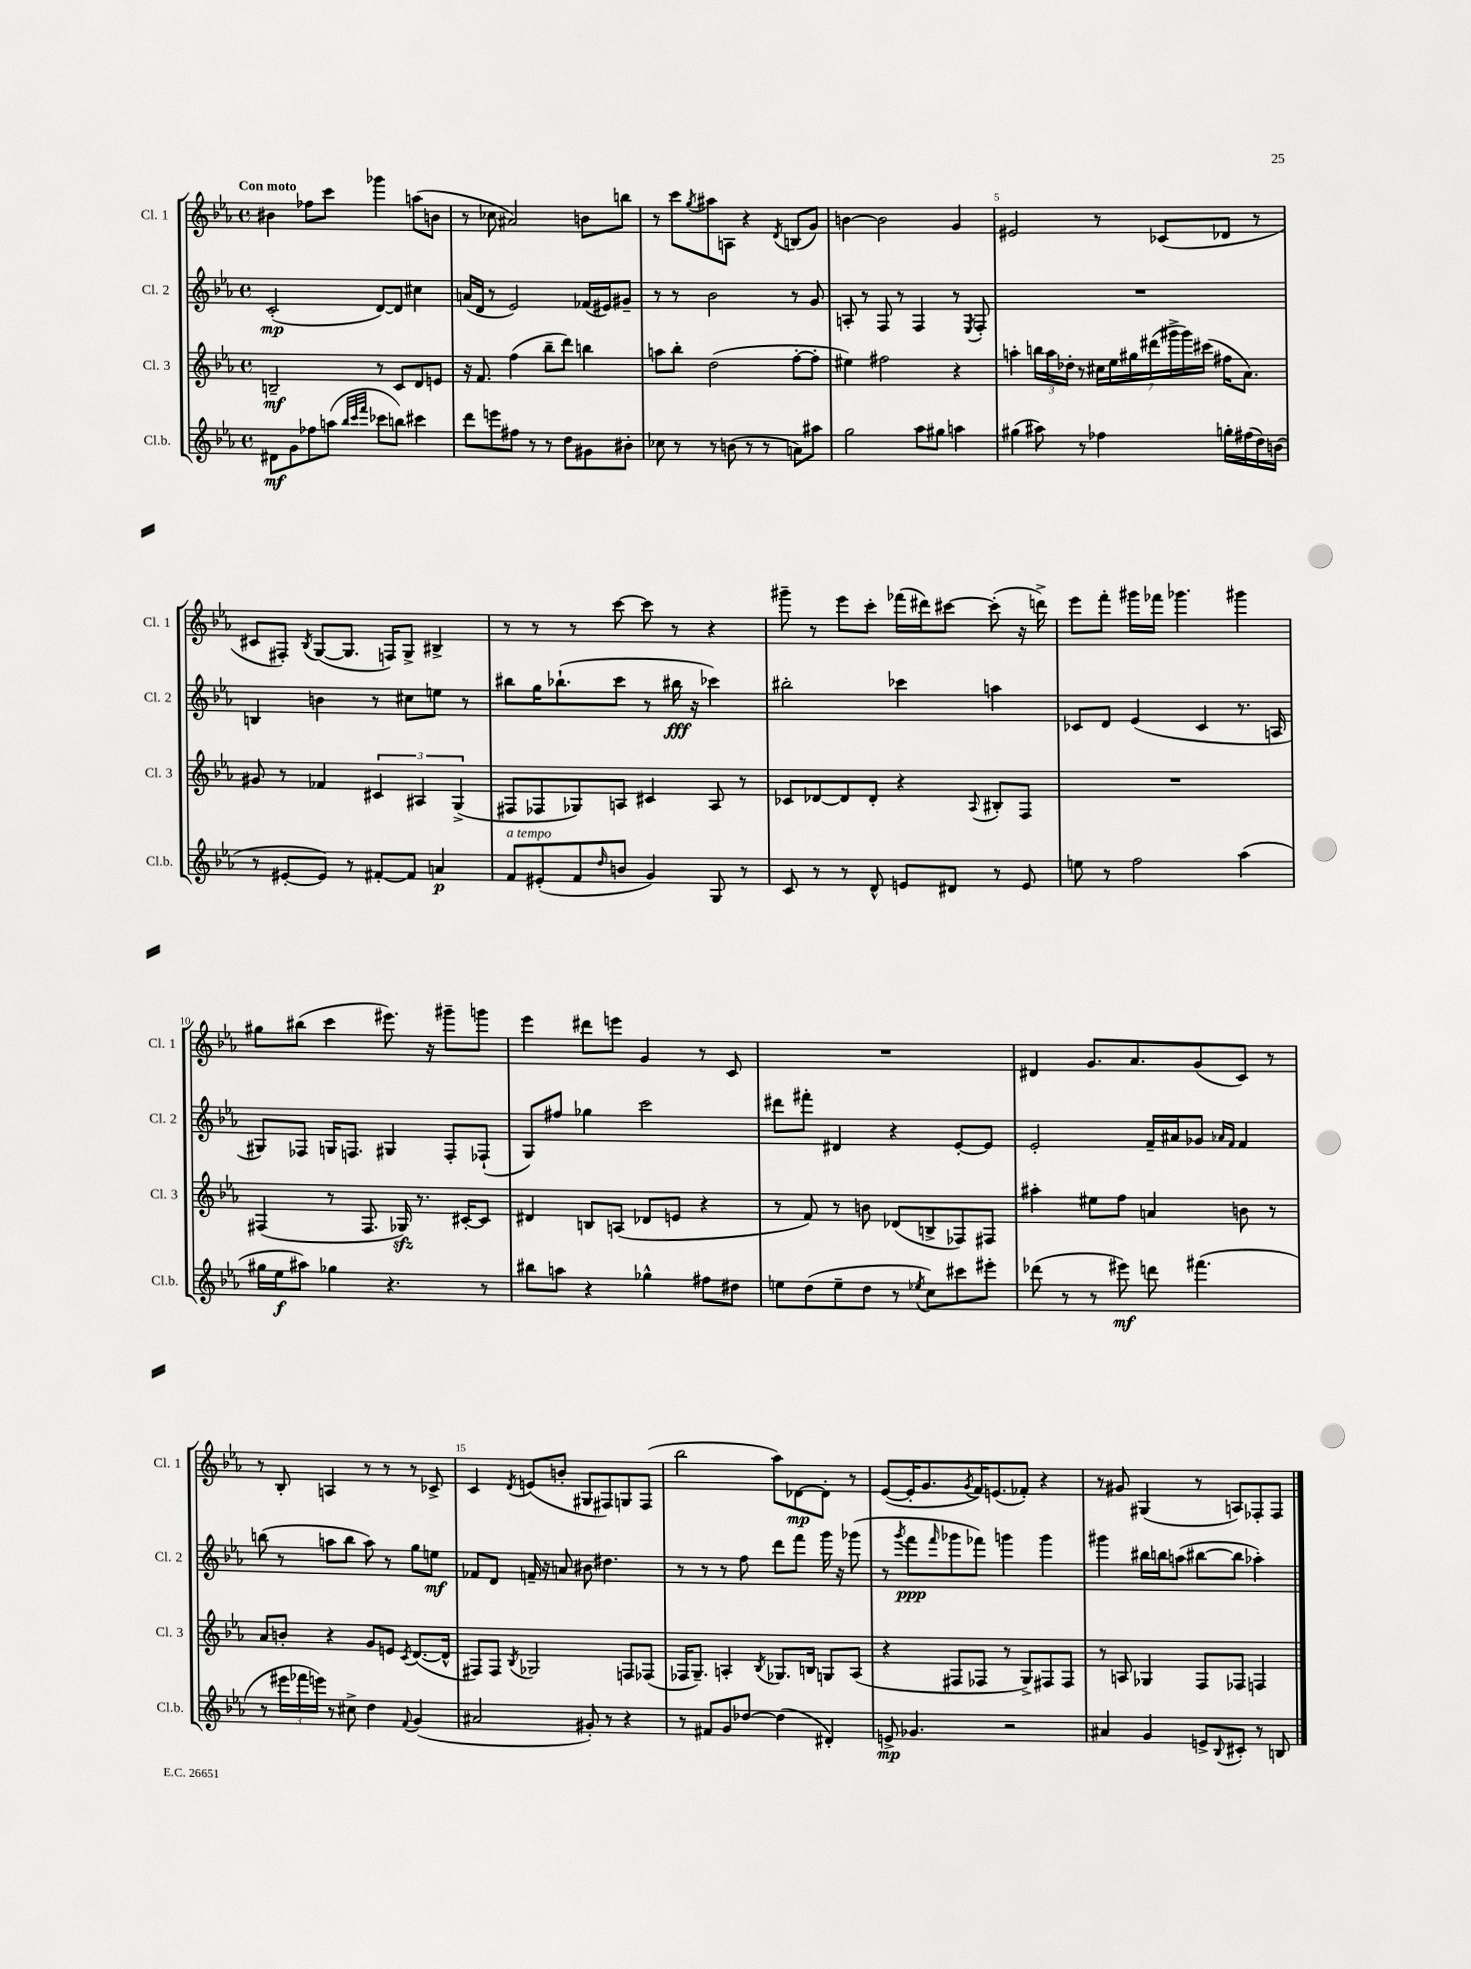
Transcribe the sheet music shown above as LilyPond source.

<<
\new StaffGroup <<
\new Staff = "s0" \with { instrumentName = "Cl. 1" shortInstrumentName = "Cl. 1" } {
    \clef treble \key ees \major \defaultTimeSignature \time 4/4 \tempo "Con moto"
    bis'4 fes''8 c'''8 ges'''4 a''8( b'8 |
    r8 ces''8 ais'2) b'8 b''8 |
    r8 c'''8 \acciaccatura { g''8 } ais''8 a8 r4 \acciaccatura { d'8 } b8( g'8) |
    b'4~ b'2 g'4 |
    eis'2 r8 ces'8( des'8 r8 |
    cis'8 fis8-.) \acciaccatura { bes8 } g8~( g8. f16) g8-> bis4-> |
    r8 r8 r8 c'''8~ c'''8 r8 r4 |
    gis'''8-- r8 ees'''8 c'''8-. fes'''16( dis'''16) cis'''8~ cis'''8-.( r16 d'''16->) |
    ees'''8 f'''8-. gis'''16 fes'''16 ges'''4. gis'''4 |
    gis''8 bis''8( c'''4 eis'''8.) r16 gis'''8-- g'''8 |
    ees'''4 dis'''8 e'''8 g'4 r8 c'8 |
    R1 |
    dis'4 g'8. aes'8. g'8( c'8) r8 |
    r8 bes8-. a4 r8 r8 r8 ces'8-> |
    c'4 \acciaccatura { d'8 } e'8( b'8-. gis8 fis8) g8 fis8( |
    bes''2 aes''8) des'8~\mp des'8-. r8 |
    ees'8~( ees'16-. g'8. \acciaccatura { g'8 } f'16) e'8.( fes'8-.) r4 |
    r8 gis'8 gis4( r8 a8) fes8-. fes8 \bar "|." |
}
\new Staff = "s1" \with { instrumentName = "Cl. 2" shortInstrumentName = "Cl. 2" } {
    \clef treble \key ees \major \defaultTimeSignature \time 4/4
    c'2-.\mp( d'8~) d'8 cis''4 |
    a'16( d'16 r8 ees'2) fes'16( eis'16) gis'8-- |
    r8 r8 bes'2 r8 g'8 |
    a8-. r8 f8 r8 f4 r8 \acciaccatura { ees8 } f8-. |
    R1 |
    b4 b'4 r8 cis''8 e''8 r8 |
    bis''8 g''16 bes''8.-!( c'''8 r8 bis''16\fff r16 ces'''4) |
    bis''2-. ces'''4 a''4 |
    ces'8 d'8 ees'4( ces'4 r8. a16 |
    gis8) fes8 g16 f8. gis4 f8-. fes8-!( |
    g8) fis''8 ges''4 c'''2 |
    dis'''8 fis'''8-. dis'4 r4 ees'8~-. ees'8 |
    ees'2-. f'16-- ais'16 ges'8 \grace { aes'16 f'16 } f'4 |
    b''8( r8 a''8 b''8 a''8) r8 g''8 e''8\mf |
    fes'8 d'8 f'16-- r16 a'8 bis'8 dis''4. |
    r8 r8 r8 f''8 d'''8 f'''8 g'''16 r16 ges'''8( |
    r8 \acciaccatura { g'''8 } f'''8\ppp \grace { f'''16 } ges'''8 fes'''8) g'''4 g'''4 |
    gis'''4 bis''16 b''16 a''8( bis''8~ bis''8 aes''4-.) \bar "|." |
}
\new Staff = "s2" \with { instrumentName = "Cl. 3" shortInstrumentName = "Cl. 3" } {
    \clef treble \key ees \major \defaultTimeSignature \time 4/4
    b2--\mf r8 c'8 d'8 e'8 |
    r16 f'8. f''4( bes''8-- d'''8) b''4 |
    a''8 bes''8-. d''2( f''8~-. f''8-. |
    eis''4) fis''2 r4 |
    a''4-. \tuplet 3/2 { b''16 a''16 des''16-. } r8 \tuplet 7/4 { cis''16 ees''16 gis''16 dis'''16( gis'''16-> gis'''16) cis'''16( } fis''16 aes'8.) |
    gis'8 r8 fes'4 \tuplet 3/2 { cis'4 ais4 g4->( } |
    fis8 fes8 ges8) a8 cis'4 a8 r8 |
    ces'8 des'8~ des'8 des'8-. r4 \appoggiatura { aes8 } bis8-. f8 |
    R1 |
    fis4( r8 fis8. ges16\sfz) r8. cis'16~-. cis'8 |
    dis'4 b8 a8( des'8 e'8 r4 |
    r8 f'8) r8 b'8 des'8( b8-> fes8) fis8 |
    ais''4-. eis''8 f''8 a'4 b'8 r8 |
    aes'8 b'8-. r4 g'8 e'8 \acciaccatura { c'8 } d'8.~( d'16-^ |
    fis8) fis8 \acciaccatura { bes8 } ges2 f8 fes8( |
    fes16 g8.--) a4-. \acciaccatura { bes8 } ges8. b16 g8 a8( |
    r4 fis8 fes8 r8 g8->) fis8 fis8 |
    r8 a8 ges4 f8 fes8 f4 \bar "|." |
}
\new Staff = "s3" \with { instrumentName = "Cl.b." shortInstrumentName = "Cl.b." } {
    \clef treble \key ees \major \defaultTimeSignature \time 4/4
    dis'8\mf g'8 fes''8 a''8( \grace { bes''32 c'''32 f'''32 } ces'''8 b''8) cis'''4 |
    d'''8 e'''8 fis''8 r8 r8 d''8 gis'8 bis'8-. |
    ces''8 r8 r8 b'8( r8 r8 a'8) ais''8 |
    g''2 aes''8 gis''8 a''4 |
    gis''4( ais''8) r8 fes''4 g''16-. fis''16( d''16) b'16( |
    r8 eis'8~-. eis'8) r8 fis'8~-. fis'8 a'4\p |
    f'8^\markup { \italic "a tempo" } eis'8-.( f'8 \grace { d''16 } b'8 g'4) g8 r8 |
    c'8 r8 r8 d'8-^ e'8 dis'8 r8 e'8 |
    e''8 r8 f''2 aes''4( |
    gis''16 ees''16\f ais''8) ges''4 r4. r8 |
    bis''8 a''8 r4 ges''4-^ fis''8 dis''8 |
    e''8 d''8( e''8-- d''8 r8 \acciaccatura { ees''8 } c''8) cis'''8 eis'''8-. |
    des'''8( r8 r8 eis'''8\mf) d'''8 fis'''4.( |
    r8 \tuplet 3/2 { eis'''16 fes'''16 e'''16) } r8 cis''8-> d''4 \appoggiatura { f'8 } g'4( |
    ais'2 gis'8-.) r8 r4 |
    r8 fis'8 g'8 des''8~ des''4( dis'4-.) |
    e'8->\mp ges'4. r2 |
    ais'4 g'4 e'8-> \appoggiatura { bes8 } cis'8-. r8 b8 \bar "|." |
}
>>
>>
\layout { \context { \Score \override BarNumber.break-visibility = ##(#f #t #t) barNumberVisibility = #(every-nth-bar-number-visible 5) } }
